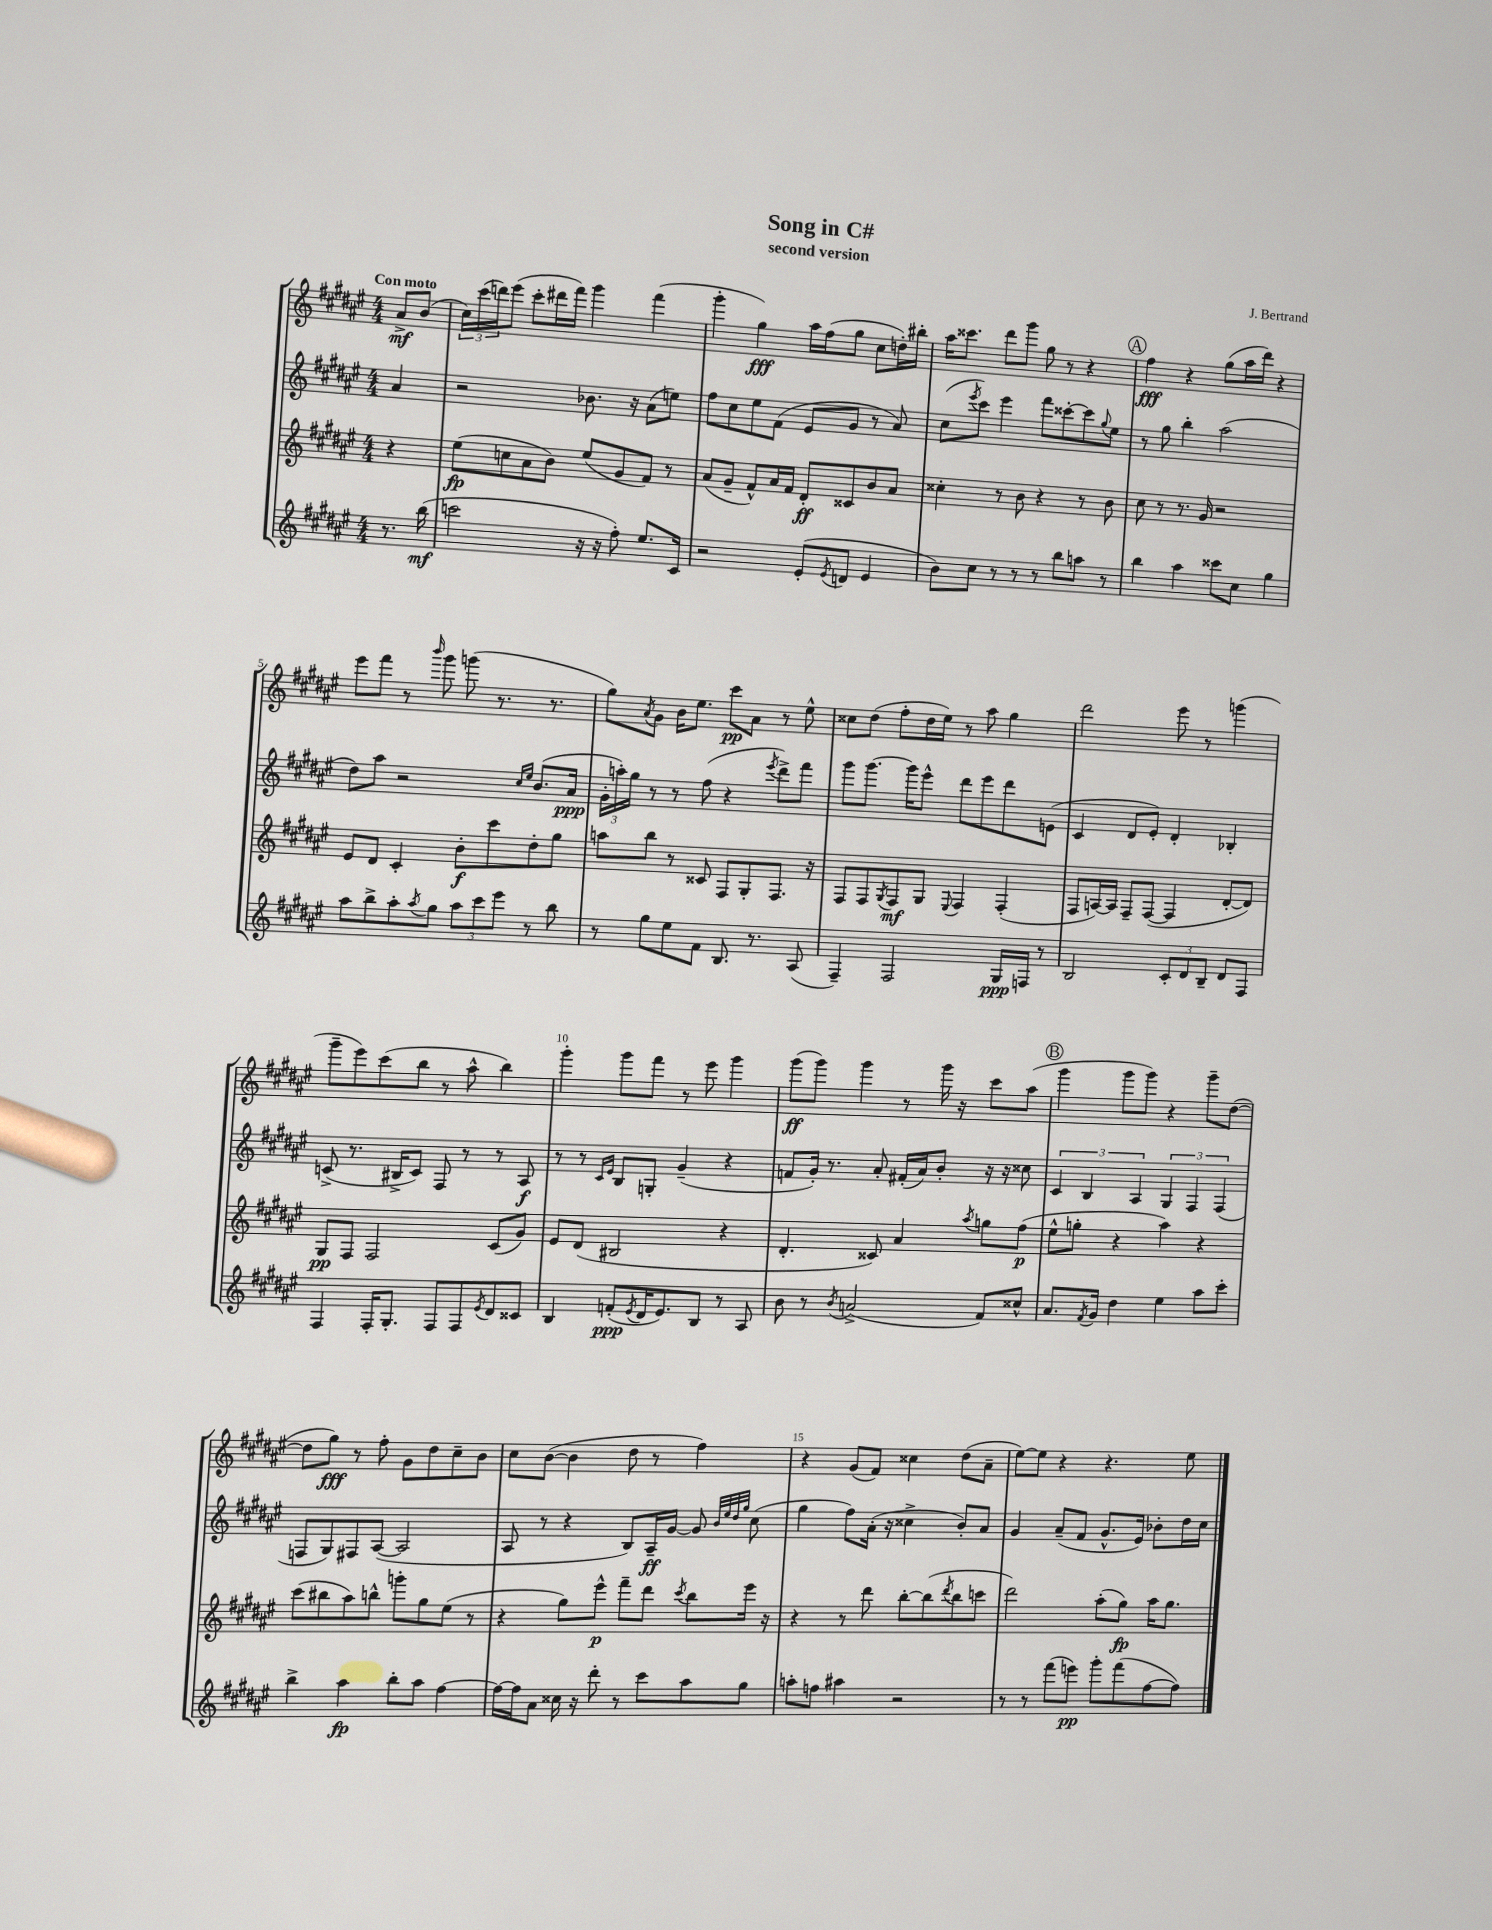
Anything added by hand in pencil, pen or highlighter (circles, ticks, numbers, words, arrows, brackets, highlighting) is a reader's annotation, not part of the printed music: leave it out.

**kern	**kern	**kern	**kern
*staff4	*staff3	*staff2	*staff1
*clefG2	*clefG2	*clefG2	*clefG2
*k[f#c#g#d#a#e#]	*k[f#c#g#d#a#e#]	*k[f#c#g#d#a#e#]	*k[f#c#g#d#a#e#]
*M4/4	*M4/4	*M4/4	*M4/4
8.r	4r	4a#/	8a#^/L
.	.	.	(8b/J
(16bb\	.	.	.
=	=	=	=
2ccc\	(8ee#\L	2r	24cc#\LL)
.	.	.	(24ccc#\
.	.	.	24ddd\J)
.	8cc\	.	(8eee#\J
.	8a#\	.	8ccc#'\L
.	8b\J)	.	16ddd#\L
.	.	.	16fff#\JJ)
16r	(8ee#/L	8.b-\	4ggg#\
16r	.	.	.
8ff#'\)	8g#/	.	.
.	.	16r	.
8.ee#/L	8f#/J)	(8a#\L	(4fff#\
.	8r	8ee\J)	.
16c#/Jk	.	.	.
=	=	=	=
2r	(8a#/L	8ff#\L	4ggg#'\
.	8g#~/J	8cc#\	.
.	8f#^^/L)	8ee#\	4gg#\)
.	16a#/L	(8f#\J	.
.	16f#/JJ	.	.
(8e#'/L	8d#'/L	8e#/L	16aa#\LL
.	.	.	(16ff#\J
8qe#/	.	.	.
8d/J	8c##/	8g#/J	8gg#\J
4e#/	8b/	8r	8cc#\L
.	8a#/J	8a#/)	16dd'\L)
.	.	.	16bb#'\JJ
=	=	=	=
8b\L)	4cc##'\	(8cc#\L	16aa#\LK
.	.	.	8.ccc##\J
.	.	8qeee#/	.
8cc#\J	.	8ccc#\J)	.
8r	8r	4eee#\	8ddd#\L
8r	8b\	.	8ggg#\J
8r	4r	8fff#\L	8gg#\
8bb\L	.	[8ccc##'\	8r
8aa\J	8r	8ccc##\]	4r
.	.	8qqgg#/	.
8r	8b\	8ee#\J	.
=	=	=	=
4bb\	8cc#\	8r	4ff#\
.	8r	8gg#\	.
4aa#\	8.r	4bb'\	4r
.	16g#/	.	.
8ccc##\L	2r	(2aa#\	(8gg#\L
8cc#\J	.	.	16aa#\L
.	.	.	16ddd#\JJ)
4gg#\	.	.	4r
=	=	=	=
8aa#\L	8e#/L	8dd#\L)	8eee#\L
8bb^\	8d#/J	8aa#\J	8fff#\J
8aa#'\	4c#'/	2r	8r
8qaa#/	.	.	16qqbbb/
8gg#\J	.	.	8ggg#\
12aa#\L	8b'\L	.	(8ggg\
12ccc#\	.	.	.
.	8ccc#\	.	8.r
12eee#\J	.	.	.
.	.	16qqcc#/LL	.
.	.	16qqee#/JJ	.
8r	8dd#'\	(8.b/L	.
.	.	.	8.r
8bb\	8gg#\J	.	.
.	.	16a#/Jk	.
=	=	=	=
8r	8aa\L	24g#'\LL	8gg#\L)
.	.	24aa'\)	.
.	.	24gg#\JJ	.
.	.	.	8qa#/
8gg#\L	8bb\J	8r	8g#\J
8ee#\	8r	8r	16b\LK
.	.	.	8.ee#\J
8f#\J	8c##/	(8ff#\	.
8.B/	8F#/L	4r	8ccc#\L
.	8G#'/	.	8a#\J
8.r	.	.	.
.	.	8qeee#/	.
.	8.F#/J	8ddd#^\L)	8r
(8A#/	.	8fff#\J	8ee#^^\
.	16r	.	.
=	=	=	=
4F#~/)	8F#/L	8ggg#\L	8cc##\L
.	8F#/	[8.ggg#\J	(8dd#\J
.	8qG#/	.	.
2F#/	8F#/	.	8ff#'\L
.	.	16ggg#\]LK	.
.	8G#/J	8eee#^^\J	16dd#\L
.	.	.	16ee#\JJ)
.	8qqE#/	.	.
.	4F#/	8ddd#\L	8r
.	.	8eee#\	8aa#\
16G#/LL	(4F#'/	8ddd#\	4gg#\
16F/JJ	.	.	.
8r	.	(8e\J	.
=	=	=	=
2B/	8F#/L	4c#/	2ddd#\
.	[16A/L)	.	.
.	16A/]JJ	.	.
.	8F#~/L	8d#/L	.
.	([8F#/J	8e#'/J)	.
12c#'/L	4F#/]	4d#'/	8eee#\
12d#/	.	.	.
.	.	.	8r
12B~/J	.	.	.
8d#/L	[8d#'/L	4B-'/	(4ggg\
8F#/J	8d#/]J)	.	.
=	=	=	=
4F#/	8G#/L	(8c^/	8ggg#~\L
.	8F#/J	8.r	8eee#\)
16F#'/LK	2F#/	.	(8ccc#\
8.G#'/J	.	16B#^/LK	.
.	.	8c/J)	8bb\J
8F#/L	.	8F#/	8r
8F#/	.	8r	8aa#^^\
8qe#/	.	.	.
8d#/	(8c#/L	8r	4bb\)
8c##/J	8g#/J)	8A#/	.
=	=	=	=
4B/	8e#/L	8r	4ggg#'\
.	(8d#/J	8r	.
.	.	16qqc#/LL	.
.	.	16qqe#/JJ	.
(8f'/L	2B#/	8B/L	8ggg#\L
8qe#/	.	.	.
16d#/K	.	8G'/J	8fff#\J
8.e#/)	.	.	.
.	.	(4g#~/	8r
8B/J	.	.	8eee#\
8r	4r	4r	4ggg#\
8A#/	.	.	.
=	=	=	=
8b\	4.d#'/	8f/L	(8ggg#\L
8r	.	16g#'/Jk)	8ggg#\J)
.	.	8.r	.
8qb/	.	.	.
(2a^/	.	.	4ggg#\
.	8c##/)	8a#'/	.
.	4a#/	(16f#'/LL	8r
.	.	16a#/J)	.
.	.	8b'/J	16ggg#\
.	.	.	16r
.	8qaa#/	.	.
8f#/L)	8gg\L	16r	8ccc#\L
.	.	16r	.
8cc##^^/J	(8ff#\J	8cc##\	(8aa#\J
=	=	=	=
8.a#/L	8ee#^^\L	6c#/	4ggg#\
.	8gg'\J	.	.
.	.	6B/	.
8qf#/	.	.	.
16g#/Jk	.	.	.
4dd#\	4r	.	8ggg#\L
.	.	6A#/	.
.	.	.	8ggg#\J)
4ee#\	4aa#\)	6G#/	4r
.	.	6F#/	.
8aa#\L	4r	.	8ggg#~\L
.	.	(6F#/	.
8ccc#'\J	.	.	([8dd#\J
=	=	=	=
4bb^\	(8ccc#\L	8F/L	8dd#\]L
.	8bb#\	8G#/)	8gg#\J)
4aa#\	8aa#\)	8F#/	8r
.	8bb^^\J	([8A#/J	8ff#'\
8bb'\L	8ggg'\L	2A#/]	8g#\L
8aa#\J	8gg#\	.	8dd#\
[4ff#\	(8ee#\J	.	8cc#~\
.	8r	.	8b\J
=	=	=	=
16ff#\_LL	4r	8A#/	8cc#\L
16ff#\]J	.	.	.
8a#\J	.	8r	([8b\J
16cc##\	8gg#\L)	4r	4b\]
16r	.	.	.
8ddd#'\	8eee#^^\J	.	.
8r	8fff#~\L	8B/L)	8dd#\
8ccc#\L	8ddd#\J	16A#~/L	8r
.	.	[16g#/JJ	.
.	8qccc#/	.	.
8aa#\	8bb\L	8g#/]	4ff#\)
.	.	32qqb/LLL	.
.	.	32qqee#/	.
.	.	32qqdd#/	.
.	.	32qqgg#/JJJ	.
8gg#\J	16eee#\Jk	(8cc#\	.
.	16r	.	.
=	=	=	=
8aa'\L	4r	4gg#\	4r
8ff\J	.	.	.
4aa#\	8r	8ff#\L)	(8g#/L
.	8ddd#\	(16a#'\Jk	8f#/J)
.	.	16r	.
2r	[8bb'\L	4cc##^\	4cc##\
.	(8bb\]	.	.
.	8qddd#/	.	.
.	8bb\	8b'/L)	(8dd#\L
.	8ccc\J	8a#/J	8a#~\J
=	=	=	=
8r	2ddd#\)	4g#/	[8ee#\L)
8r	.	.	8ee#\]J
(8fff#\L	.	(8a#~/L	4r
8eee\J)	.	8f#/J	.
8ggg#'\L	(8aa#'\L	8.g#^^/L	4.r
(8fff#\	8gg#\J)	.	.
.	.	16e#/Jk)	.
[8ff#\	16aa#\LK	8b-'\L	.
.	8.gg#\J	.	.
8ff#\]J)	.	16dd#\L	8ee#\
.	.	16cc#\JJ	.
==	==	==	==
*-	*-	*-	*-
